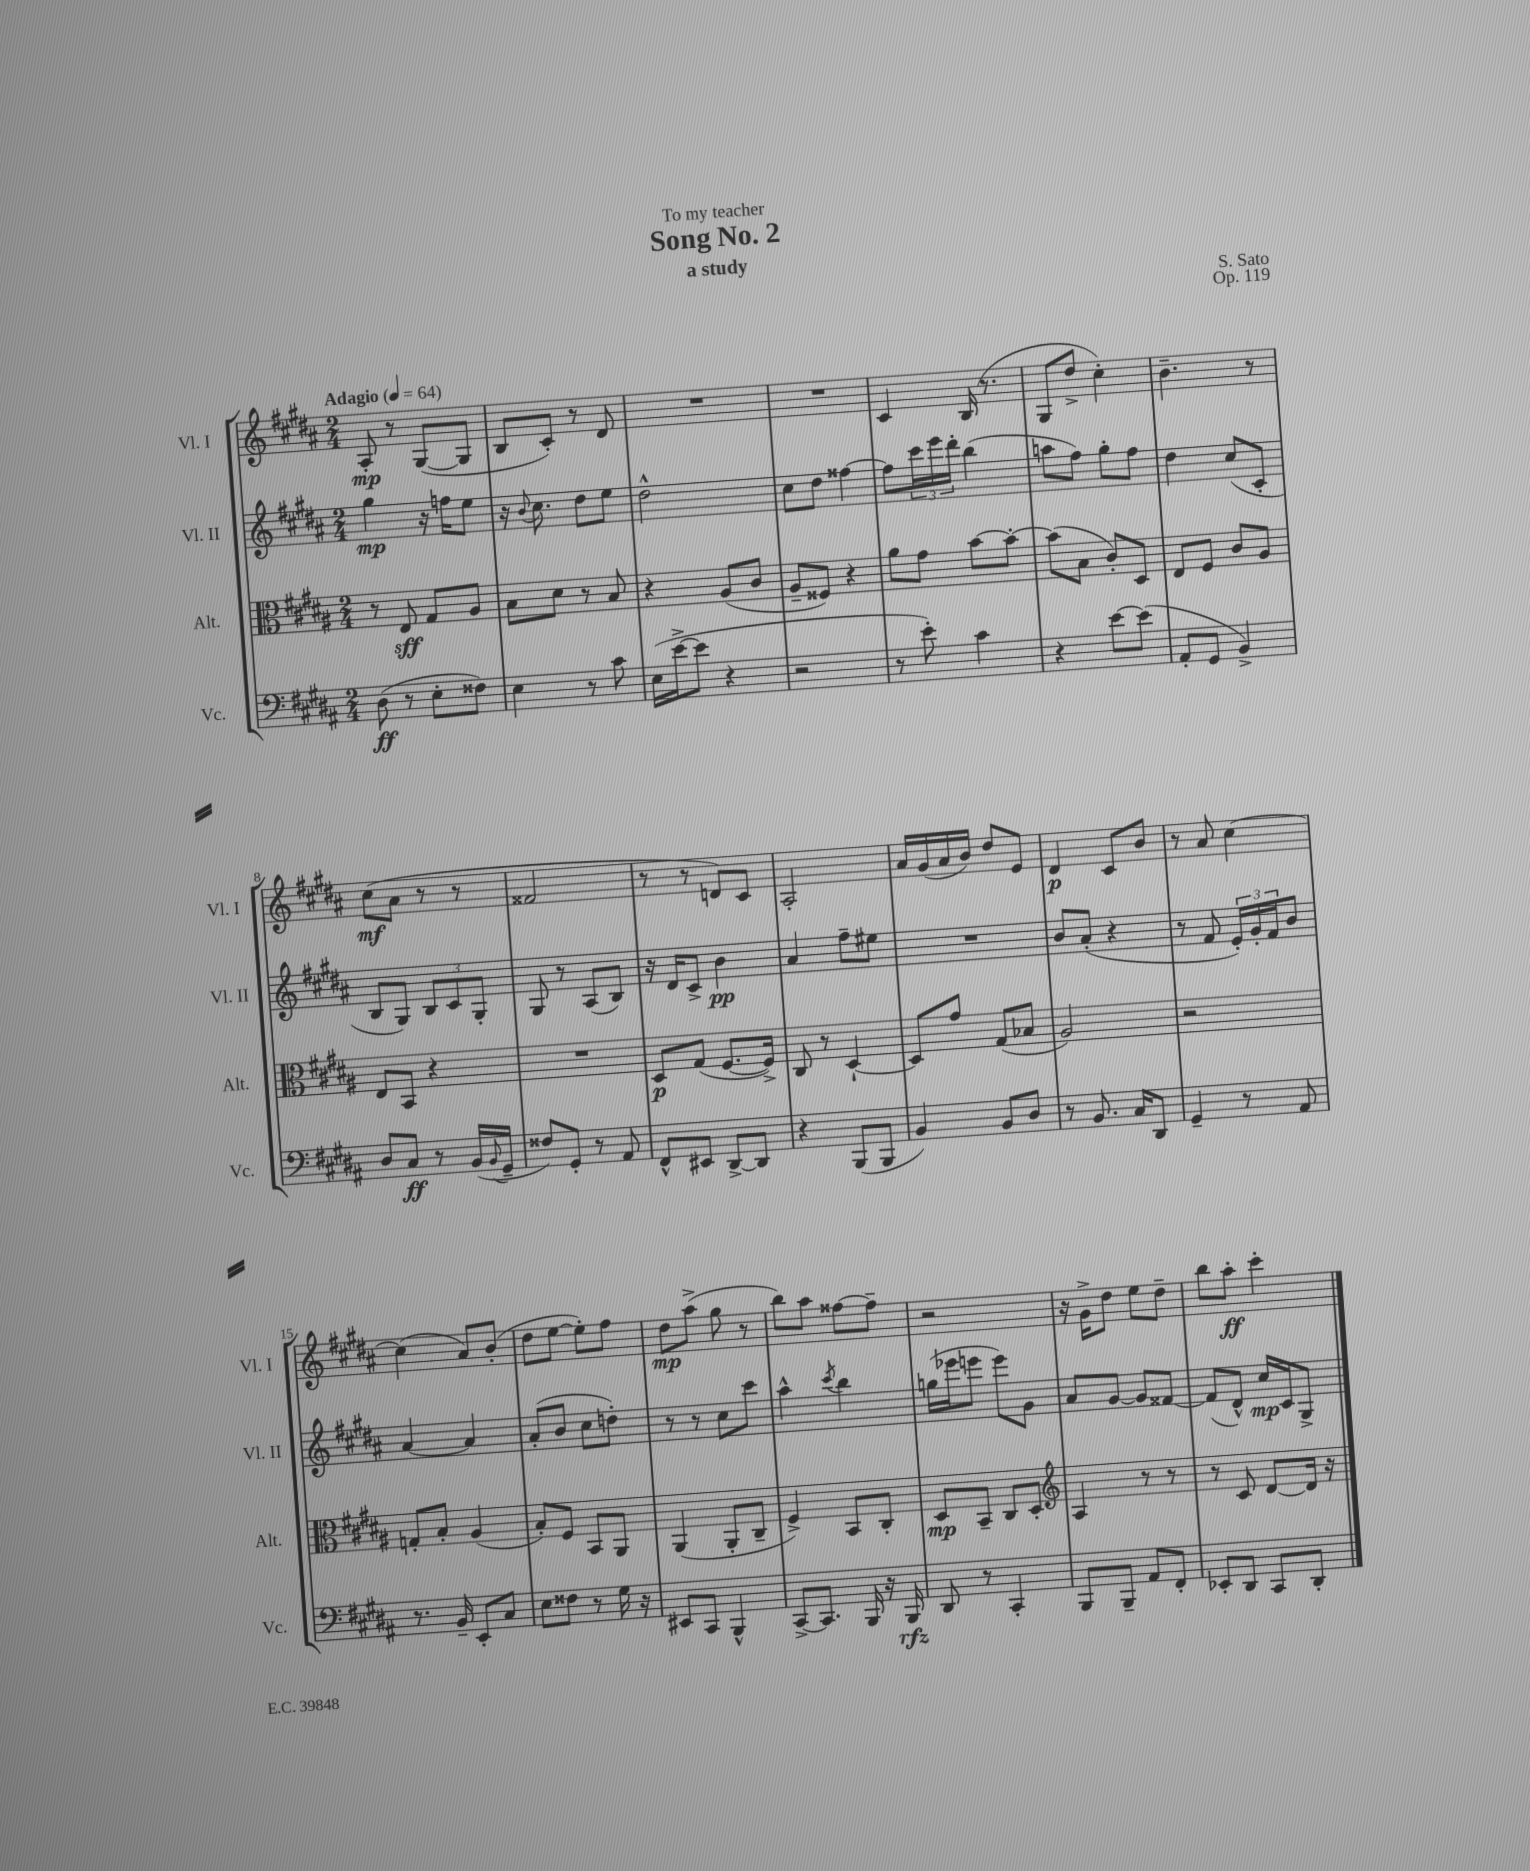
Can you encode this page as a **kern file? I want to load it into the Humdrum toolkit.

**kern	**kern	**kern	**kern
*staff4	*staff3	*staff2	*staff1
*clefF4	*clefC3	*clefG2	*clefG2
*k[f#c#g#d#a#]	*k[f#c#g#d#a#]	*k[f#c#g#d#a#]	*k[f#c#g#d#a#]
*M2/4	*M2/4	*M2/4	*M2/4
*MM64	*MM64	*MM64	*MM64
(8D#	8r	4gg#	8A#'
8r	8E	.	8r
8E'	8G#	16r	([8G#
.	.	16ff	.
8F##)	8A#	8ee	8G#]
=	=	=	=
4E	8B	16r	8B
.	.	8qqb	.
.	.	8.cc#	.
.	8d#	.	8c#')
8r	8r	8dd#	8r
8c#	8B	8ee	8d#
=	=	=	=
(16E	4r	2dd#^^	2r
[16e^	.	.	.
8e]	.	.	.
4r	(8A#	.	.
.	8c#	.	.
=	=	=	=
2r	8A#~	8cc#	2r
.	8F##)	8dd#	.
.	4r	[4ff##	.
=	=	=	=
8r	8a#	8ff##]	4c#
8e')	8g#	24ccc#	.
.	.	24eee	.
.	.	24ddd#'	.
4c#	[8b	(4bb	(16B
.	.	.	8.r
.	8b'_	.	.
=	=	=	=
4r	(8b]	8aa	8G#
.	8B	8ff#)	8dd#^
[8e	8c#')	8gg#'	4cc#')
(8e]	8D#	8ff#	.
=	=	=	=
8AA#'	8E	4dd#	4.b~
8GG#	8F#	.	.
4BB^)	8c#	(8cc#	.
.	8A#	8c#'	8r
=	=	=	=
8D#	8E	8B	(8cc#
8C#	8BB	8G#)	8a#
8r	4r	12B	8r
.	.	12c#	.
(16BB	.	.	8r
.	.	12G#'	.
8qqBB	.	.	.
16GG#~	.	.	.
=	=	=	=
8F##)	2r	8G#	2f##
8GG#'	.	8r	.
8r	.	(8A#	.
8AA#	.	8B)	.
=	=	=	=
8FF#^^	8D#	16r	8r
.	.	16d#	.
8EE#	(8G#	8c#^	8r
[8DD#^	[8.F#	4b	8d)
8DD#]	.	.	8c#
.	16F#^])	.	.
=	=	=	=
4r	8C#	4a#	2A#'
.	8r	.	.
(8BBB	[4D#`	8ff#~	.
8BBB	.	8ee#	.
=	=	=	=
4BB)	8D#]	2r	16a#
.	.	.	(16g#
.	8g#	.	16a#
.	.	.	16b)
8BB	(8G#	.	8dd#
8D#	8B-	.	8e
=	=	=	=
8r	2A#)	8b	4d#
8.BB	.	(8a#'	.
.	.	4r	8c#
16C#	.	.	.
8DD#	.	.	8b
=	=	=	=
4GG#~	2r	8r	8r
.	.	8f#	8a#
8r	.	24e')	[4cc#
.	.	24g#'	.
.	.	24f#	.
8AA#	.	8b	.
=	=	=	=
8.r	8G'	[4a#	(4cc#]
.	8B'	.	.
16BB~	.	.	.
8EE'	(4A#	4a#]	8a#)
8C#	.	.	(8b'
=	=	=	=
8E	8B')	(8a#'	8dd#
8F##	8F#	8b	[8ee
8r	8BB	8cc#	8ee'])
16G#	8AA#	8dd')	8ff#
16r	.	.	.
=	=	=	=
8EE#	(4AA#	8r	8dd#
8CC#	.	8r	(8aa#^
4BBB^^	8AA#'	8cc#	8gg#
.	8C#~	8ccc#	8r
=	=	=	=
[8CC#^	4F#^)	4aa#^^	8bb)
8.CC#]	.	.	8aa#
.	.	8qccc#	.
.	8BB	4bb	[8ff##
16BBB	.	.	.
16r	8C#'	.	8ff##~]
16BBB	.	.	.
=	=	=	=
8DD#	8D#	(16gg	2r
.	.	16eee-	.
8r	8BB~	8eee	.
4CC#'	8C#	8eee)	.
.	8D#'	8g#	.
=	=	=	=
*	*clefG2	*	*
8BBB	4A#	8a#	16r
.	.	.	16g#^
8BBB~	.	[8g#	8dd#
8AA#	8r	8g#]	8ee
8FF#'	8r	[8f##	8dd#~
=	=	=	=
8EE-'	8r	(8f##]	8bb
8DD#	8c#	8d#^^)	8aa#'
8CC#	[8d#	16cc#	4ccc#'
.	.	16c#	.
8DD#'	16d#]	8G#^	.
.	16r	.	.
==	==	==	==
*-	*-	*-	*-
